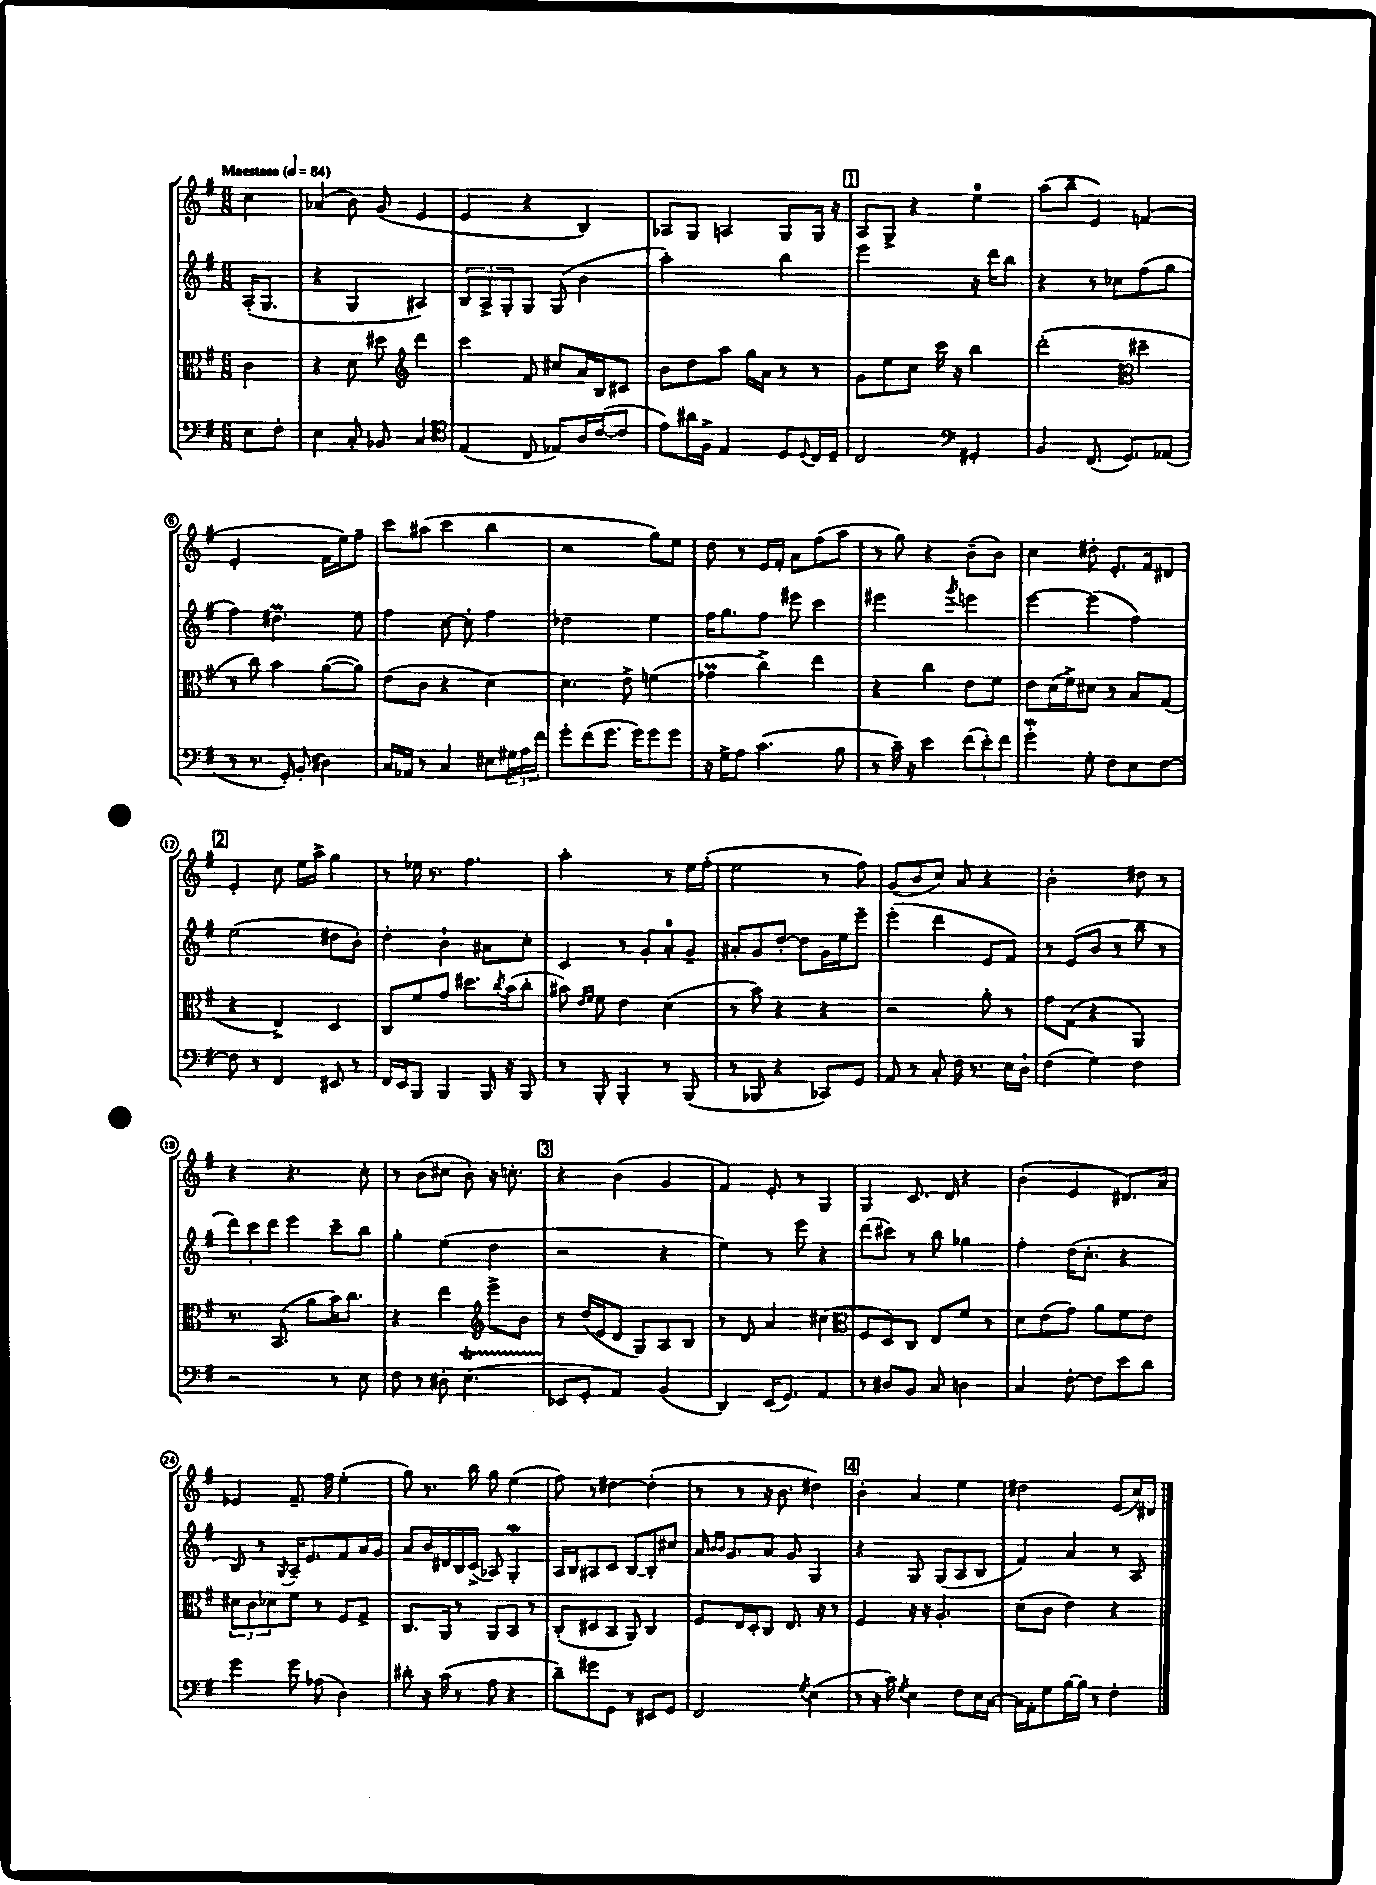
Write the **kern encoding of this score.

**kern	**kern	**kern	**kern
*part4	*part3	*part2	*part1
*staff4	*staff3	*staff2	*staff1
*clefF4	*clefC3	*clefG2	*clefG2
*k[f#]	*k[f#]	*k[f#]	*k[f#]
*M6/8	*M6/8	*M6/8	*M6/8
*MM84	*MM84	*MM84	*MM84
=	=	=	=
!	!	!	!LO:TX:a:B:t=Maestoso
8E\L	4c\	(16A'/KL	4cc\
.	.	8.G/J	.
8F#'\J	.	.	.
=1	=1	=1	=1
4E\	4r	4r	(4a-X/
8C'/	8d\	4G/	8b\)
8BB-X/	8dd#X\	.	(8g/
*	*clefG2	*	*
4C/	4ddd\	4A#X/)	4e/
=2	=2	=2	=2
*clefC4	*	*	*
(4E/	4ccc\	12B/L	4e/
.	.	12A^/	.
.	.	12G'/	.
8C/	8f#/	8G/J	4r
8E-X/L)	8cc#X/L	(8G/	.
16A/L	16a/L	4b\	4B/)
([16c/J	16B/J	.	.
8c/J]	8c#X/J	.	.
=3	=3	=3	=3
8e\L)	8b\L	2aa'\)	8A-X/L
16a#X\L	8dd\	.	8G/J
16F#^\JJ	.	.	.
4E/	8aa\J	.	4An/
.	16gg\LL	.	.
.	16a\JJ	.	.
8D/L	8r	4bb\	8G/L
8qqD/	.	.	.
16C/L	8r	.	16G/Jk
16D~/JJ	.	.	16r
!!LO:REH:place=s1:t=1
=4	=4	=4	=4
2C/	8g\L	2eee\	8A/L
.	8ee\	.	8G^/J
.	8cc\J	.	4r
.	16ccc\	.	.
.	16r	.	.
*clefF4	*	*	*
4GG#X'/	4bb\	16r	4ee\
.	.	16ddd\KL	.
.	.	8bb\J	.
=5	=5	=5	=5
4BB/	(2ddd'\	4r	(8aa\L
.	.	.	8bb~\J
(8.FF#/	.	8r	4e/)
.	.	8cc-X\L	.
8.GG/L)	.	.	.
*	*clefC3	*	*
.	4dd#X~\	(8ff#\	(4fn/
(8AA-X/J	.	8gg\J	.
!!LO:LB:g=z
=6	=6	=6	=6
8r	8r	4ff#\)	2e'/
8.r	8cc\)	.	.
.	4b\	4.dd#Xm\	.
16GG'/)	.	.	.
(8BB'/	.	.	.
4D#X\)	([8a\L	.	16f#\LL
.	.	.	16ee\J)
.	8a\J])	8ee\	8ff#~\J
=7	=7	=7	=7
16C/LL	(8e\L	4ff#\	8ccc\L
16AA-X/JJ	.	.	.
8r	8c\J	.	(8aa#X\J
4C/	4r	[8cc\	4ccc\
.	.	8cc'\]	.
8E#X\L	[4d\)	4ff#\	4bb\
24G#X\L	.	.	.
24A\	.	.	.
24f#\JJ	.	.	.
=8	=8	=8	=8
8g'\L	4.d\]	2dd-X\	2r
(8f#\	.	.	.
8.g\J	.	.	.
.	8e^\	.	.
16g\KL)	.	.	.
8g\	(4fn\	4ee\	8gg\L)
8g\J	.	.	8ee\J
=9	=9	=9	=9
16r	4g-XM\	16ff#\KL	8dd\
16G^\KL	.	8.gg\	.
8A\J	.	.	8r
(4.c\	4cc^\)	8ff#\J	16e/LL
.	.	.	16f#'/JJ
.	.	8eee#X\	8a\L
.	4ee\	4ccc\	(8ff#\
8B\	.	.	8aa\J
=10	=10	=10	=10
8r	4r	2eee#X\	8r
16c~\)	.	.	8gg\)
16r	.	.	.
4e\	4cc\	.	4r
.	.	8qggg/	.
(12f#\L	8e\L	4eeen\	(8b~\L
12e'\)	.	.	.
.	8f#\J	.	8b\J)
12f#\J	.	.	.
=11	=11	=11	=11
4gw'\	8e\L	[4eee\	4cc\
.	(16d\L	.	.
.	16f#^\J)	.	.
8G'\	8d#X\J	(4eee\]	8dd#X'\
8F#\L	8r	.	8.e'/L
8E\	8B/L	4ff#\)	.
.	.	.	16f#/k
[8F#\J	(8G/J	.	8d#X/J
!!LO:LB:g=z
!!LO:REH:place=s1:t=2
=12	=12	=12	=12
8F#\]	4r	(2ee\	4e'/
8r	.	.	.
4FF#/	4E^/)	.	8cc\
.	.	.	16ee\LL
.	.	.	16aa^\JJ
8EE#X/	4D/	8dd#X\L	4gg\
8r	.	8b'\J)	.
=13	=13	=13	=13
16FF#/LL	8C/L	4dd'\	8r
16EE/J	.	.	.
8BBB/J	8f#/	.	16ee-X\
.	.	.	8.r
4BBB/	8g/J	4b`\	.
.	8.dd#X\L	.	4.ff#\
16BBB/	.	8a#X\L	.
.	8qcc/	.	.
16r	(16b\k	.	.
8BBB/	8cc'\J	8cc'\J	.
=14	=14	=14	=14
8r	8b#X\)	4c/	2aa'\
.	16qqe/LL	.	.
.	16qqf#/JJ	.	.
8BBB'/	8f#\	.	.
4BBB'/	4e\	8r	.
.	.	8g'/L	.
8r	(4d\	8a'/	8r
(8BBB/	.	8g~/J	16ee\LL
.	.	.	(16ff#'\JJ
=15	=15	=15	=15
8r	8r	8a#X'/L	2ee\
8BBB-X/	8b\)	8g/	.
4r	4r	[8dd'/J	.
.	.	8dd\L]	.
8CC-X/L)	4r	16g\L	8r
.	.	16ee\J	.
8GG/J	.	8eee~\J	8ff#\)
=16	=16	=16	=16
8AA/	2r	(4eee'\	(8g/L
8r	.	.	8b/
8C'/	.	4ddd\	8cc/J)
16F#\	.	.	8a/
8.r	.	.	.
.	8a'\	8e/L	4r
16E\LL	8r	8f#/J)	.
16D`\JJ	.	.	.
=17	=17	=17	=17
(4F#\	8g\L	8r	2b'\
.	(8G\J	(8e/L	.
4G\)	4r	8b/J	.
.	.	8r	.
4F#\	4AA/)	8bb\	8dd#X\
.	.	8r	8r
!!LO:LB:g=z
=18	=18	=18	=18
2r	8.r	12ddd\L)	4r
.	.	12ccc\	.
.	.	12ddd\J	.
.	(8.BB/	.	.
.	.	4eee\	4.r
.	8a\L	.	.
8r	16b\K)	8ccc~\L	.
.	8.cc\J	.	.
8E\	.	8bb\J	8cc'\
=19	=19	=19	=19
8F#\	4r	4gg'\	8r
8r	.	.	(8b\L
8D#X'\	4ee\	(4ee\	8cc#X\J
(4.ET\	.	.	8b'\)
*	*clefG2	*	*
.	8eee^\L	4dd\	16r
.	.	.	8.ccn'\
.	8b\J	.	.
!!LO:REH:place=s1:t=3
=20	=20	=20	=20
8EE-X/L	8r	2r	4r
8GG'/J	(16dd/LL	.	.
.	16e/J	.	.
4AA/)	8d/J	.	(4b\
.	8G/L)	.	.
(4BB/	8A/	4r	4g/
.	8B/J	.	.
=21	=21	=21	=21
4DD/)	8r	4ee\)	4f#/)
.	8d/	.	.
(16EE/KL	4a/	8r	8e'/
8.GG/J)	.	.	.
.	.	8eee\	8r
4AA/	(4cc#X\	4r	4G/
=22	=22	=22	=22
*	*clefC3	*	*
8r	8F#/L	(8ddd\L	4G/
8D#X/L	8D/)	8ccc#X\J)	.
8BB/J	8C/J	8r	8.c/
8C/	8E/L	8bb\	.
.	.	.	16d/
4Dn\	8f#/J	4gg-X\	4r
.	8r	.	.
=23	=23	=23	=23
4C/	8d\L	4ff#'\	(4b'\
.	(8e\	.	.
[8F#'\	8g\J)	(16dd\KL	4e/
.	.	8.cc'\J	.
8F#\L]	8a\L	.	.
8e\	8f#\	4r	8.d#X/L)
8d\J	8e\J	.	.
.	.	.	16a/Jk
!!LO:LB:g=z
=24	=24	=24	=24
4g\	12d#X\L	8B/)	4e-X/
.	12c\	.	.
.	.	8r	.
.	12d-X\	.	.
.	.	8qG/	.
8g\	8f#\J	16A~/KL	8.f#~/
.	.	8.e/	.
(8A-X\	8r	.	.
.	.	.	16ff#\
4D\)	8F#/L	8f#/	(4ee'\
.	8G^/J	16a/L	.
.	.	16g/JJ	.
=25	=25	=25	=25
8d#X'\	8.C/L	8a/L	8gg\)
16r	.	16b/L	8.r
(16c\	16AA/Jk	16d#X/	.
8r	8r	16B/	.
.	.	(16c^/JJ	16bb\
8A\	8AA/L	8A-X/)	8gg\
4r	8BB/J	4Gw'/	(4ee\
.	8r	.	.
=26	=26	=26	=26
8d~\L)	(8C'/L	16A/LL	8ff#\)
.	.	16B/J	.
8g#X\	8D#X/	8A#X/	8r
8GG\J	8BB/J	8c/J	[4dd#X\
8r	8AA/)	[8B/L	.
8EE#X/L	4C/	8B'/]	(4dd#'\]
8GG/J	.	8cc#X/J	.
=27	=27	=27	=27
2FF#/	8F#/L	16a/	8r
.	.	16qqb/LL	.
.	.	16qqb/JJ	.
.	.	8.g/L	.
.	16E/L	.	8r
.	16D'/J	.	.
.	8C/J	8a/J	16r
.	.	.	8.b\
.	8.E/	8g/	.
8qG/	.	.	.
(4E\	.	4G/	4dd#X\)
.	16r	.	.
.	8r	.	.
!!LO:REH:place=s1:t=4
=28	=28	=28	=28
8r	4F#/	4r	4b'\
16r	.	.	.
16c\)	.	.	.
8qG/	.	.	.
4E\	16r	8G/	4a/
.	16r	.	.
.	4.A'/	(8G/L	.
8F#\L	.	8A/	4ee\
16E\L	.	8B/J	.
[16C\JJ	.	.	.
=29	=29	=29	=29
16C\LL]	(8d\L	4f#/)	2dd#X\
16AA'\J	.	.	.
8G\	8c\J	.	.
[16B\L	4e\)	4a/	.
16B\JJ]	.	.	.
8r	.	.	.
4F#'\	4r	8r	(8e/L
.	.	8A/	16cc/L)
.	.	.	16d#X/JJ
==	==	==	==
*-	*-	*-	*-
